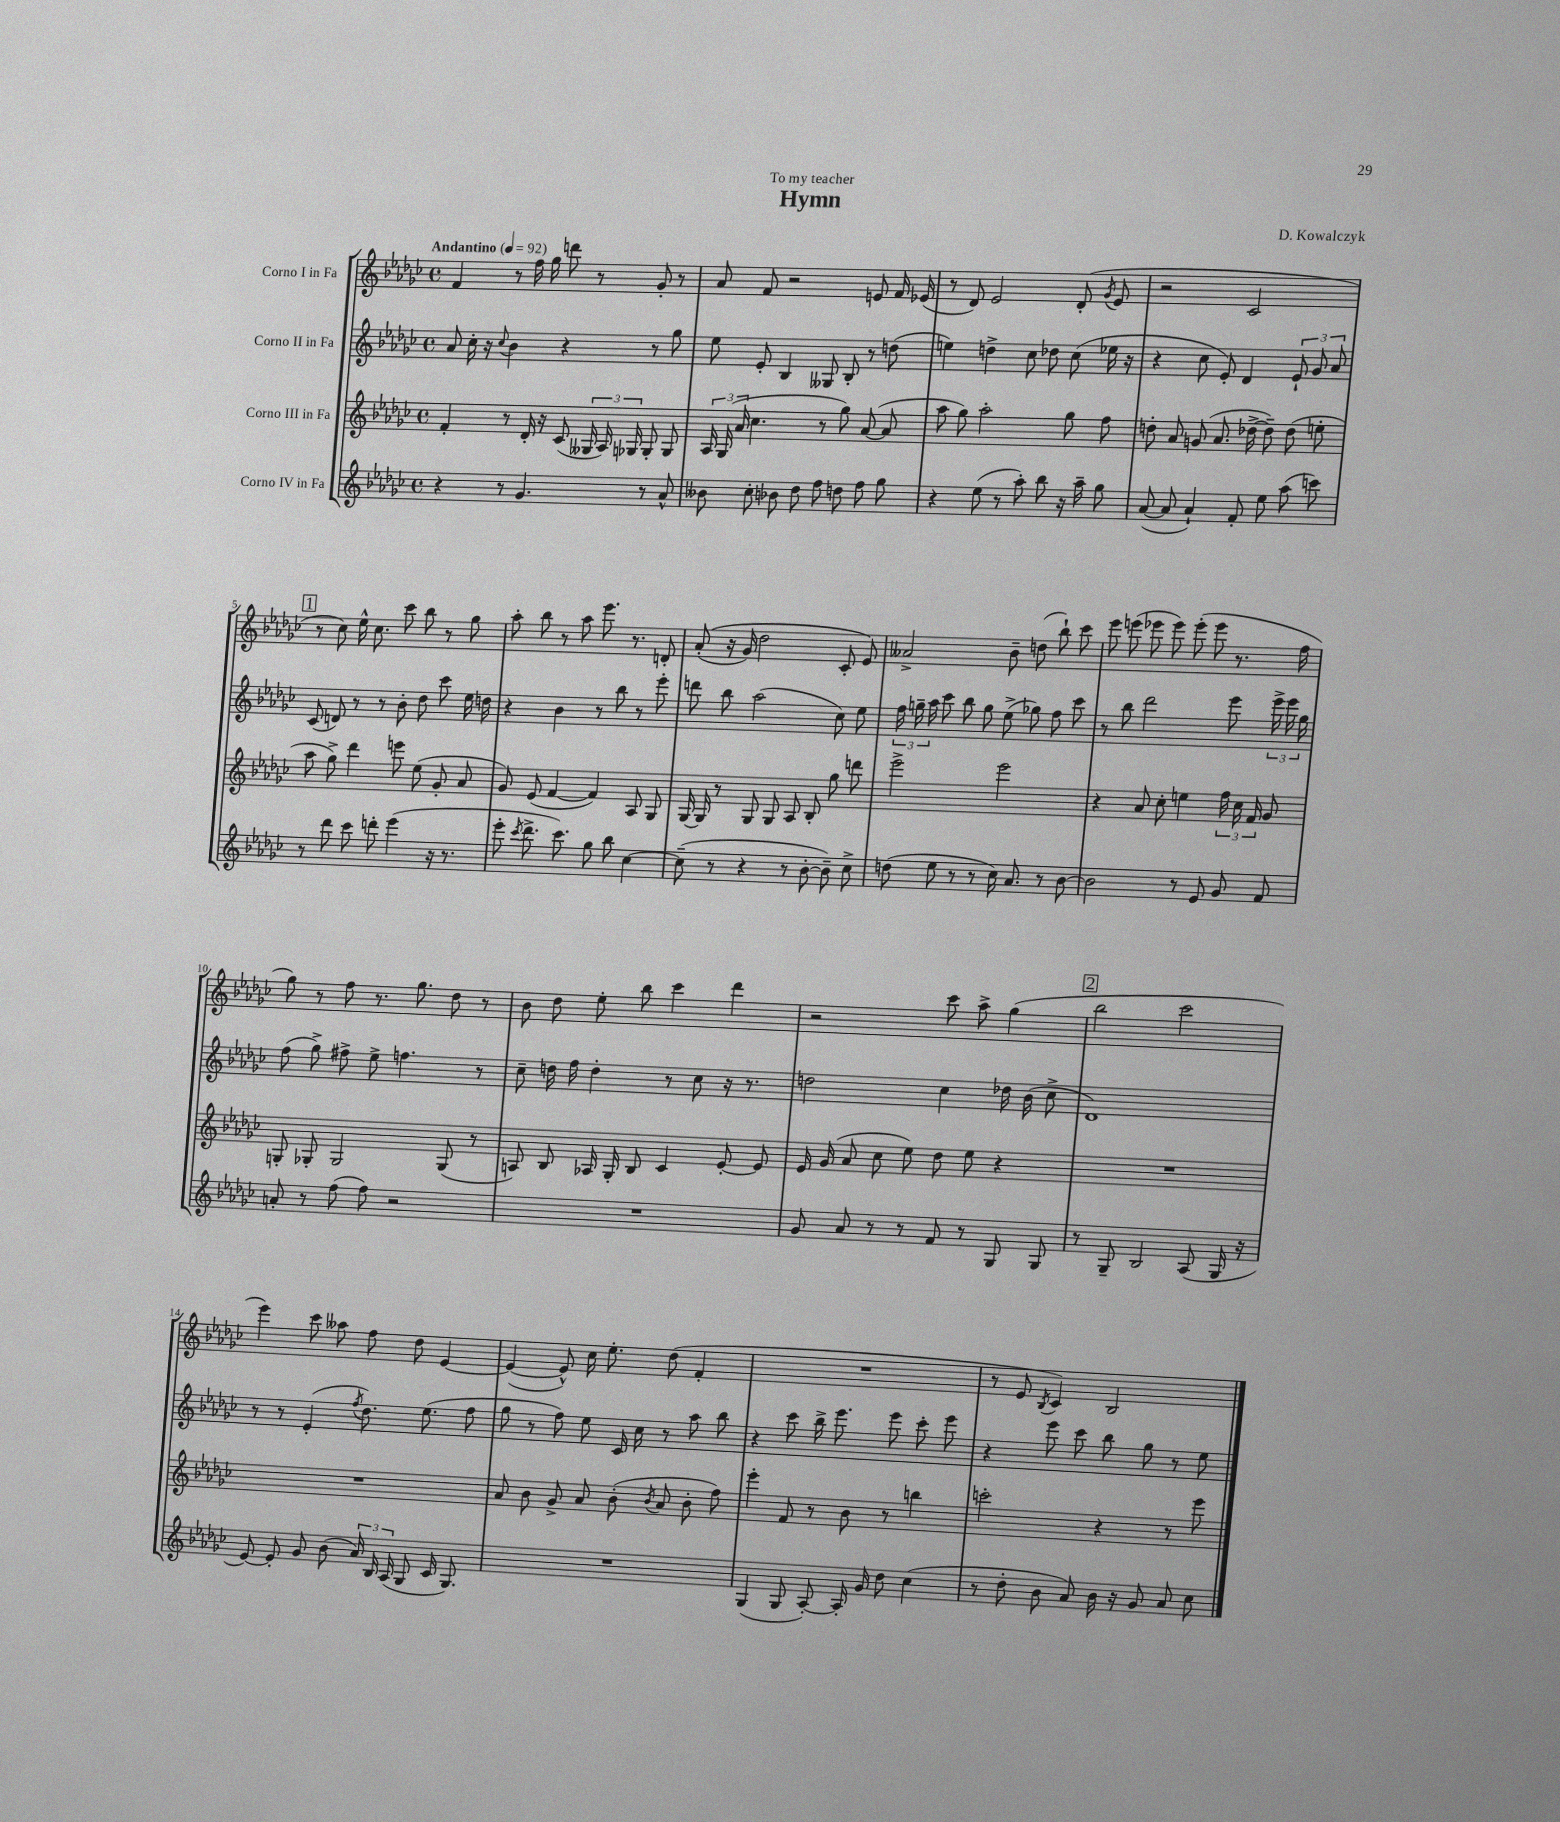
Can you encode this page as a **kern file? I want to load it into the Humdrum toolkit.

**kern	**kern	**kern	**kern
*staff4	*staff3	*staff2	*staff1
*clefG2	*clefG2	*clefG2	*clefG2
*k[b-e-a-d-g-c-]	*k[b-e-a-d-g-c-]	*k[b-e-a-d-g-c-]	*k[b-e-a-d-g-c-]
*M4/4	*M4/4	*M4/4	*M4/4
*met(c)	*met(c)	*met(c)	*met(c)
*MM92	*MM92	*MM92	*MM92
4r	4f'	8a-	4f
.	.	16cc-'	.
.	.	16r	.
.	.	8qqcc-	.
8r	8r	4b-	8r
4.g-	16d-'	.	16ff
.	16r	.	16gg-
.	(8c-	4r	8ddd
.	24G--	.	8r
.	24A-)	.	.
.	24G-	.	.
8r	8G-'	8r	8g-'
8a-^^	8G-	8gg-	8r
=	=	=	=
8b--	24A-	8ee-	8a-
.	(24G-	.	.
.	24a-	.	.
8cc-'	4.cc-	8e-'	8f
8b-	.	4B-	2r
8dd-	.	.	.
8ff	8r	8G--	.
8dd	8gg-)	8B-'	.
8ff	([8a-	8r	8e
8gg-	8a-]	(8dd	16f
.	.	.	(16e-
=	=	=	=
4r	8aa-	4ee)	8r
.	8gg-)	.	8d-)
(8ee-	2aa-'	4dd^	2e-
8r	.	.	.
8aa-')	.	8cc-	.
8bb-	.	8dd-	.
16r	8gg-	(8cc-	(8d-'
16aa-~	.	.	.
.	.	.	8qg-
8gg-	8ff	16ee-	8e-
.	.	16r	.
=	=	=	=
([8a-	8dd'	4r	2r
8a-]	8a-	.	.
4a-`)	(8g	8cc-	.
.	8.a-	8e-')	.
8f'	.	4d-	2c-
.	[16dd-^	.	.
8ee-	8dd-~])	.	.
(8aa-	(8dd-	12e-`	.
.	.	12g-	.
8ccc)	8ee'	.	.
.	.	12a-	.
=	=	=	=
8r	8aa-	(8c-	8r
8ddd-	8gg-^)	8d)	8cc-)
8ccc-	4ddd-	8r	16ee-^^
.	.	.	8.cc-
8ddd'	.	8r	.
(4eee-	8eee	8b-'	8ccc-
.	(8ee-	8dd-	8bb-
16r	8g-'	8ccc-	8r
8.r	.	.	.
.	8a-	16ee-	8gg-
.	.	16dd	.
=	=	=	=
8eee-'	8g-)	4r	8aa-'
8qccc-	.	.	.
8.ddd-^	(8e-	.	8bb-
.	[4f	4b-	8r
8.ccc-)	.	.	.
.	.	.	8aa-
8gg-	4f])	8r	8.eee-
8bb-	.	8bb-	.
.	.	.	8.r
[4cc-	8A-	8r	.
.	8G-	8eee-'	8d'
=	=	=	=
(8cc-~]	[16G-	8ddd	&((8a-'
.	16G-]	.	.
8r	8r	8bb-	16r
.	.	.	16g-)
4r	8G-	(2aa-	2dd-
.	8G-	.	.
8r	8A-	.	.
[8b-'	8B-'	.	.
8b-~])	8gg-	8cc-)	8c-'
8cc-^	8ddd	8ee-	8e-&)
=	=	=	=
(8dd	2eee-^	24ff	2a--^
.	.	24gg~	.
.	.	24aa-	.
8ee-	.	8ccc-	.
8r	.	8bb-	.
8r	.	8gg	.
16cc-)	2eee-	(8ee-^	8b-~
8.a-	.	.	.
.	.	8gg-)	(8dd
8r	.	8ff	8bb-`)
[8b-	.	8ccc-	8ccc-
=	=	=	=
2b-]	4r	8r	8eee-
.	.	8bb-	(8eee
.	8a-	2ddd-	8eee-
.	8cc-'	.	8eee-)
8r	4ee	.	(8eee-'
8e-	.	.	8eee-
8g-	24ff	8eee-	8.r
.	24cc-	.	.
.	24f	.	.
8f	8g-	24eee-^	.
.	.	24eee-	.
.	.	.	16ff
.	.	24gg-	.
=	=	=	=
8a'	8G'	(8ff	8gg-)
8r	8G-'	8gg-^)	8r
(8ff	2G-	8ff#^	8ff
8ff)	.	8ee-^	8.r
2r	.	4.ff	.
.	.	.	8.gg-
.	(8G-	.	8dd-
.	8r	8r	8r
=	=	=	=
1r	8A)	8cc-~	8b-
.	8B-	16dd	8dd-
.	.	16ff	.
.	16A-	4dd'	8ee-'
.	16G-'	.	.
.	8B-	.	8bb-
.	4c-	8r	4ccc-
.	.	8cc-	.
.	[8e-'	16r	4ddd-
.	.	8.r	.
.	8e-]	.	.
=	=	=	=
8g-	16e-	2dd	2r
.	(16g-	.	.
8a-	8a-	.	.
8r	8cc-	.	.
8r	8ee-)	.	.
8f	8dd-	4cc-	8ccc-
8r	8ee-	.	8aa-^
8G-	4r	16dd-	(4gg-
.	.	(16b-	.
8G-	.	8cc-^	.
=	=	=	=
8r	1r	1d-)	2bb-
8G-~	.	.	.
2B-	.	.	.
.	.	.	2ccc-
(8A-	.	.	.
16G-	.	.	.
16r	.	.	.
=	=	=	=
[8e-)	1r	8r	4eee-)
8e-']	.	8r	.
8g-	.	(4e-'	8ccc-
(8b-	.	.	8aa--
.	.	8qff	.
24a-)	.	8.dd-)	8ff
24B-	.	.	.
(24A-	.	.	.
8G-	.	.	8dd-
.	.	(8.ee-	.
16c-	.	.	[4e-
8.G-)	.	.	.
.	.	8ff	.
=	=	=	=
1r	8a-	8gg-	(4e-_
.	8b-	8r	.
.	8g-^	8ff)	8e-^^])
.	8a-	8ee-	16cc-
.	.	.	8.ee-'
.	(8b-'	16c-	.
.	.	16cc-	.
.	8qb-	.	.
.	8a-	8r	(8dd-
.	8b-'	8aa-	4f'
.	8ff)	8bb-	.
=	=	=	=
(4G-	4eee-'	4r	1r
8G-	8f	8ccc-	.
[8A-')	8r	16bb-^	.
.	.	8.eee-	.
16A-']	8b-	.	.
16g-	.	.	.
8dd-	8r	8eee-	.
(4cc-	4bb	8ccc-'	.
.	.	8eee-	.
=	=	=	=
8r	2ccc'	4r	8r
8dd-'	.	.	8e-
.	.	.	8qB-
8b-	.	8eee-	4c-)
8a-)	.	8ccc-	.
16b-	4r	8bb-	2B-
16r	.	.	.
8g-	.	8gg-	.
8a-	8r	8r	.
8cc-	8eee-	8ee-	.
==	==	==	==
*-	*-	*-	*-
